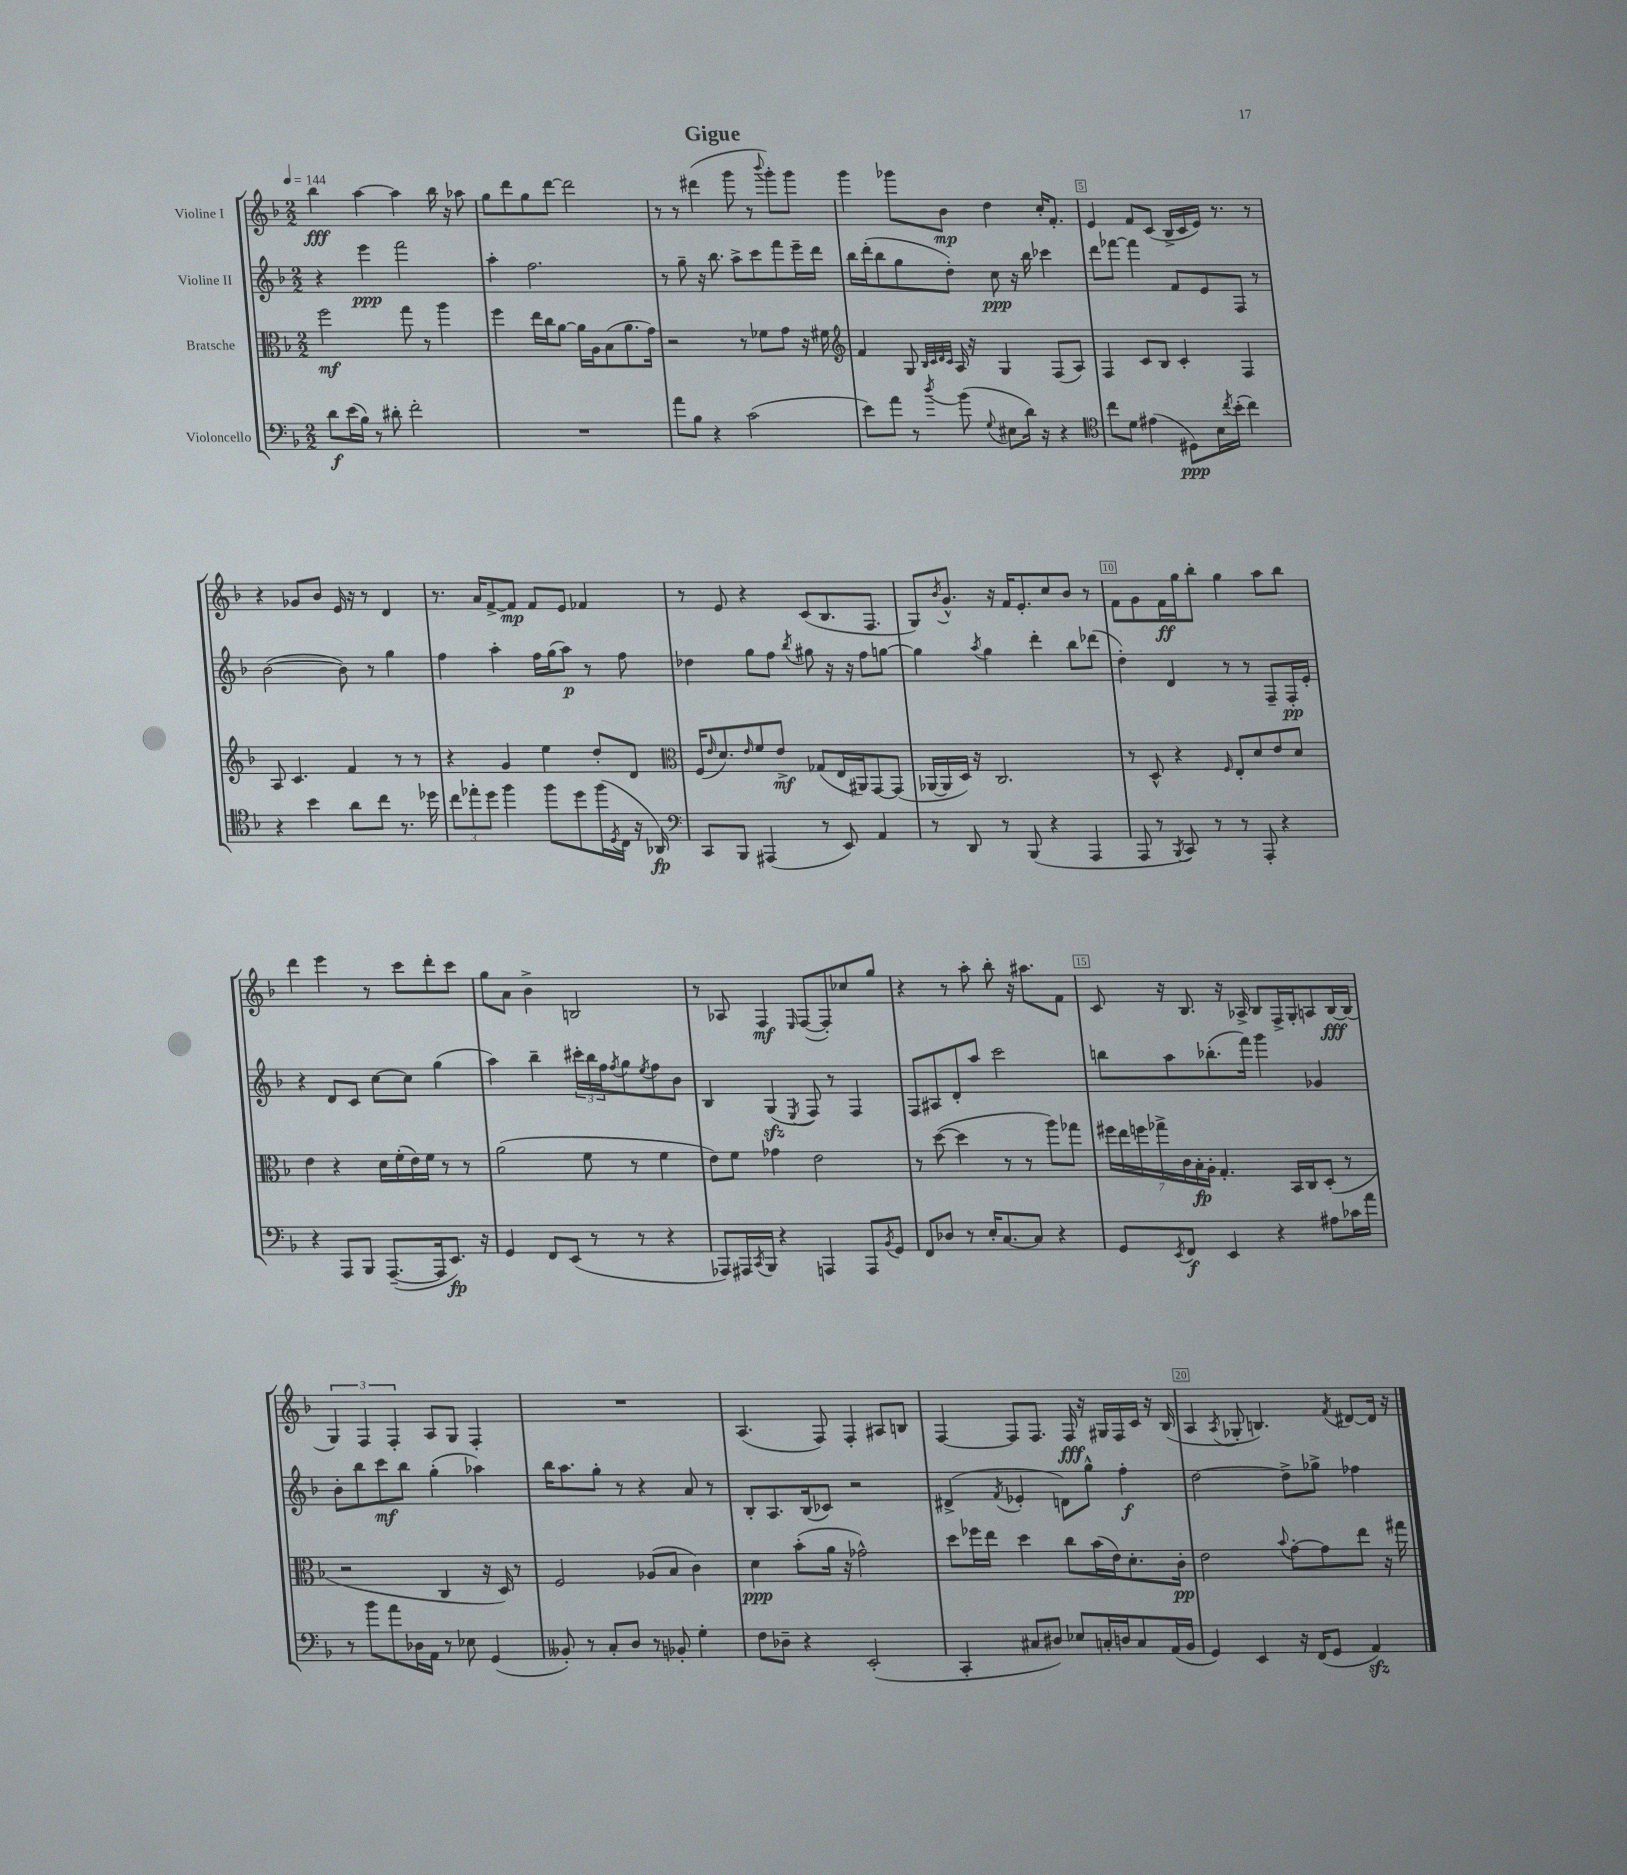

**kern	**dynam	**kern	**dynam	**kern	**dynam	**kern	**dynam
*part4	*part4	*part3	*part3	*part2	*part2	*part1	*part1
*staff4	*staff4	*staff3	*staff3	*staff2	*staff2	*staff1	*staff1
*I"Violoncello	*	*I"Bratsche	*	*I"Violine II	*	*I"Violine I	*
*clefF4	*	*clefC3	*	*clefG2	*	*clefG2	*
*k[b-]	*	*k[b-]	*	*k[b-]	*	*k[b-]	*
*M2/2	*	*M2/2	*	*M2/2	*	*M2/2	*
*MM144	*	*MM144	*	*MM144	*	*MM144	*
=1	=1	=1	=1	=1	=1	=1	=1
8d\L	f	2ff\	mf	4r	.	4bb-\	fff
(16e\L	.	.	.	.	.	.	.
16B-\JJ)	.	.	.	.	.	.	.
8r	.	.	.	4eee\	ppp	[4aa\	.
8d#X'\	.	.	.	.	.	.	.
2f'\	.	8gg\	.	2fff\	.	4aa\]	.
.	.	8r	.	.	.	.	.
.	.	4aa\	.	.	.	16bb-\	.
.	.	.	.	.	.	16r	.
.	.	.	.	.	.	8aa-X\	.
=2	=2	=2	=2	=2	=2	=2	=2
1r	.	4ff\	.	4aa'\	.	8gg\L	.
.	.	.	.	.	.	8ddd\	.
.	.	16ee\LL	.	2.ff\	.	8gg\	.
.	.	16cc\J	.	.	.	.	.
.	.	[8a\J	.	.	.	[8ddd\J	.
.	.	16a\LL]	.	.	.	2ddd\]	.
.	.	16A\J	.	.	.	.	.
.	.	(8B-\	.	.	.	.	.
.	.	8.a\	.	.	.	.	.
.	.	16g\Jk)	.	.	.	.	.
=3	=3	=3	=3	=3	=3	=3	=3
8a\L	.	2r	.	8r	.	8r	.
8B-\J	.	.	.	8gg~\	.	8r	.
4r	.	.	.	16r	.	(4ddd#X\	.
.	.	.	.	8.bb-\	.	.	.
(2c\	.	8r	.	8aa^\L	.	8ggg\	.
.	.	8f-X\L	.	8ccc\	.	8r	.
.	.	.	.	.	.	8qqbbb-/	.
.	.	8g\J	.	8fff\	.	8ggg'\L)	.
.	.	16r	.	16eee~\L	.	8ggg\J	.
.	.	16f#X\	.	16ddd\JJ	.	.	.
=4	=4	=4	=4	=4	=4	=4	=4
*	*	*clefG2	*	*	*	*	*
8e\L)	.	4f/	.	16bb-\LL	.	4ggg\	.
.	.	.	.	(16ddd'\J	.	.	.
8a\J	.	.	.	8bb-\	.	.	.
8r	.	8G/	.	8gg\	.	8ggg-X\L	.
.	.	32qqB-/LLL	.	.	.	.	.
.	.	32qqc/	.	.	.	.	.
.	.	32qqd/	.	.	.	.	.
8qdd/	.	32qqc/JJJ	.	.	.	.	.
(8b-\	.	16A/	.	8dd'\J)	.	8b-\J	mp
.	.	16r	.	.	.	.	.
8qqG/	.	.	.	.	.	.	.
8E#X\L	.	4G/	.	8cc\	ppp	4dd\	.
16d\Jk)	.	.	.	16r	.	.	.
16r	.	.	.	16bb-\	.	.	.
4r	.	(8F/L	.	4ccc-X\	.	16cc'/KL	.
.	.	.	.	.	.	8.f'/J	.
.	.	8A/J)	.	.	.	.	.
=5	=5	=5	=5	=5	=5	=5	=5
*clefC4	*	*	*	*	*	*	*
8cc\L	.	4F/	.	8ddd\L	.	4e/	.
8d\J	.	.	.	[8fff-X\J	.	.	.
(4e#X\	.	8c/L	.	4fff-\]	.	8f/L	.
.	.	8B-/J	.	.	.	(8c/J	.
8D#X\L)	ppp	4c'/	.	8f/L	.	16B-^/LL	.
.	.	.	.	.	.	16c/	.
16B-\L	.	.	.	8e/	.	16e/JJ)	.
8qcc/	.	.	.	.	.	.	.
(16b-'\JJ	.	.	.	.	.	8.r	.
4cc\)	.	4F/	.	8F/J	.	.	.
.	.	.	.	8r	.	8r	.
!!LO:LB:g=z
=6	=6	=6	=6	=6	=6	=6	=6
4r	.	8A/	.	([2b-\	.	4r	.
.	.	4.c/	.	.	.	.	.
4b-\	.	.	.	.	.	8g-X/L	.
.	.	.	.	.	.	8b-/J	.
8a\L	.	4f/	.	8b-\])	.	16e/	.
.	.	.	.	.	.	16r	.
8cc\J	.	.	.	8r	.	8r	.
8.r	.	8r	.	4gg\	.	4d/	.
.	.	8r	.	.	.	.	.
16dd-X\	.	.	.	.	.	.	.
=7	=7	=7	=7	=7	=7	=7	=7
12cc\L	.	4r	.	4ff\	.	8.r	.
12ee-X'\	.	.	.	.	.	.	.
12dd\J	.	.	.	.	.	.	.
.	.	.	.	.	.	16a/KL	.
4ff\	.	4g/	.	4aa'\	.	[8f^/	.
.	.	.	.	.	.	8f/J]	mp
8ff\L	.	4ee\	.	16ff\LL	.	8f/L	.
.	.	.	.	(16gg\J	.	.	.
8dd\	.	.	.	8aa\J)	p	8e/J	.
(16ff\L	.	8dd'/L	.	8r	.	4f-X/	.
8qD/	.	.	.	.	.	.	.
16C\JJ	.	.	.	.	.	.	.
16r	.	8d/J	.	8ff\	.	.	.
16AA-X/)	fp	.	.	.	.	.	.
=8	=8	=8	=8	=8	=8	=8	=8
*clefF4	*	*clefC3	*	*	*	*	*
8CC/L	.	(16F/KL	.	4dd-X\	.	8r	.
.	.	16qqe/	.	.	.	.	.
.	.	8.d/)	.	.	.	.	.
8BBB-/J	.	.	.	.	.	8e/	.
.	.	16qqe/	.	.	.	.	.
(4AAA#X/	.	8f/	.	8gg\L	.	4r	.
.	.	8e^/J	mf	8ff\J	.	.	.
.	.	.	.	8qbb-/	.	.	.
8r	.	(8G-X/L	.	8gg#X\	.	(8c/L	.
8EE/)	.	16E/L	.	16r	.	8.B-/	.
.	.	16AA#X/J)	.	16r	.	.	.
4AA/	.	[8GG/	.	8ff\L	.	.	.
.	.	.	.	.	.	8.F/J	.
.	.	(8GG/J]	.	[8ggn\J	.	.	.
=9	=9	=9	=9	=9	=9	=9	=9
8r	.	[16AA-X/LL	.	4gg\]	.	8G/L)	.
.	.	16AA-/]	.	.	.	.	.
.	.	.	.	.	.	8qb-/	.
8DD/	.	16D/JJ)	.	.	.	8.g^^/J	.
.	.	16r	.	.	.	.	.
.	.	.	.	8qaa/	.	.	.
8r	.	2.C/	.	4gg\	.	.	.
.	.	.	.	.	.	16r	.
(8BBB-/	.	.	.	.	.	16f/KL	.
.	.	.	.	.	.	8.e'/	.
4r	.	.	.	4ddd'\	.	.	.
.	.	.	.	.	.	8cc/	.
4AAA/	.	.	.	8bb-\L	.	8b-/J	.
.	.	.	.	(8ddd-X\J	.	8r	.
=10	=10	=10	=10	=10	=10	=10	=10
8AAA/	.	8r	.	4dd'\)	.	8f\L	.
8r	.	8D^^/	.	.	.	8g\	.
8qBBB-/	.	.	.	.	.	.	.
8CC/)	.	4r	.	4d/	.	16f\L	ff
.	.	.	.	.	.	16gg\J	.
8r	.	.	.	.	.	8bb-'\J	.
.	.	16qqF/	.	.	.	.	.
8r	.	8E'/L	.	8r	.	4gg\	.
8AAA'/	.	8d/	.	8r	.	.	.
4r	.	8e/	.	8F~/L	.	8aa\L	.
.	.	8d/J	.	16F'/L	pp	8bb-\J	.
.	.	.	.	16e'/JJ	.	.	.
!!LO:LB:g=z
=11	=11	=11	=11	=11	=11	=11	=11
4r	.	4e\	.	4r	.	4ddd\	.
8AAA/L	.	4r	.	8d/L	.	4eee\	.
8BBB-/J	.	.	.	8c/J	.	.	.
([8.AAA~/L	.	16d\LL	.	[8cc\L	.	8r	.
.	.	(16f'\	.	.	.	.	.
.	.	16e\)	.	8cc\J]	.	8ccc\L	.
16AAA/k]	.	16f\JJ	.	.	.	.	.
8.EE/J)	fp	8r	.	(4gg\	.	8ddd'\	.
.	.	8r	.	.	.	8ccc\J	.
16r	.	.	.	.	.	.	.
=12	=12	=12	=12	=12	=12	=12	=12
4GG/	.	(2a\	.	4aa\)	.	8gg\L	.
.	.	.	.	.	.	8a\J	.
8FF/L	.	.	.	4bb-~\	.	4b-^\	.
(8EE/J	.	.	.	.	.	.	.
8r	.	8f\	.	24ccc#X'\LL	.	2Bn/	.
.	.	.	.	24bb-\	.	.	.
.	.	.	.	24ff\J	.	.	.
.	.	.	.	8qff/	.	.	.
8r	.	8r	.	8gg\	.	.	.
.	.	.	.	8qee/	.	.	.
4r	.	4f\	.	8ff\	.	.	.
.	.	.	.	8b-\J	.	.	.
=13	=13	=13	=13	=13	=13	=13	=13
8AAA-X/L)	.	8e\L)	.	4B-/	.	8r	.
16AAA#X/L	.	8f\J	.	.	.	8A-X/	.
8qCC/	.	.	.	.	.	.	.
16BBB-/JJ	.	.	.	.	.	.	.
4r	.	4g-X\	.	(4Gzz/	.	4F/	mf
.	.	.	.	8qE/	.	16qqE/	.
4AAAn/	.	2e\	.	8F/)	.	([8F/L	.
.	.	.	.	8r	.	8F'/])	.
8AAA/L	.	.	.	4F/	.	8cc-X/	.
8qBB-/	.	.	.	.	.	.	.
8GG/J	.	.	.	.	.	8gg/J	.
=14	=14	=14	=14	=14	=14	=14	=14
8FF/L	.	8r	.	8F/L	.	4r	.
8D-X/J	.	([8dd\	.	8A#X/	.	.	.
8r	.	4dd\]	.	8d'/	.	8r	.
16E'/KL	.	.	.	8aa/J	.	8aa'\	.
[8.C/	.	.	.	.	.	.	.
.	.	8r	.	2ccc\	.	8bb-'\	.
8C/J]	.	8r	.	.	.	16r	.
.	.	.	.	.	.	8.aa#X\L	.
4r	.	8aa\L)	.	.	.	.	.
.	.	8gg-X\J	.	.	.	8f\J	.
=15	=15	=15	=15	=15	=15	=15	=15
8GG/L	.	28ff#X\LL	.	8bbn\L	.	8c/	.
.	.	28ee\	.	.	.	.	.
.	.	28ffn\	.	.	.	.	.
.	.	28gg-X^\	.	.	.	.	.
8qEE/	.	.	.	.	.	.	.
8FF/J	f	.	.	8aa\	.	16r	.
.	.	28c\	.	.	.	.	.
.	.	28B-'\	fp	.	.	.	.
.	.	.	.	.	.	8.B-/	.
.	.	28A'\JJ	.	.	.	.	.
4EE/	.	4.G'/	.	(8.bb-X'\	.	.	.
.	.	.	.	.	.	16r	.
.	.	.	.	16fff\Jk)	.	16A-X^/	.
4r	.	.	.	4ggg\	.	8B-/L	.
.	.	16BB-/LL	.	.	.	16F^/L	.
.	.	16C/J	.	.	.	16G'/J	.
8A#X\L	.	(8D'/J	.	4g-X/	.	8An/	.
16c-X\L	.	8r	.	.	.	[16B-/L	fff
16a\JJ	.	.	.	.	.	(16B-/JJ]	.
!!LO:LB:g=z
=16	=16	=16	=16	=16	=16	=16	=16
8r	.	2r	.	8b-'\L	.	6G/)	.
8b-\L	.	.	.	8bb-\	.	.	.
.	.	.	.	.	.	6F/	.
8a\	.	.	.	8ccc\	mf	.	.
.	.	.	.	.	.	6F'/	.
16D-X\L	.	.	.	8bb-\J	.	.	.
16AA\JJ	.	.	.	.	.	.	.
8r	.	4C/	.	(4gg'\	.	8A/L	.
8E-X\	.	.	.	.	.	8G/J	.
(4GG/	.	16r	.	4aa-X\)	.	4F'/	.
.	.	16D/)	.	.	.	.	.
.	.	8r	.	.	.	.	.
=17	=17	=17	=17	=17	=17	=17	=17
8BB--X'/)	.	2F/	.	16bb-\KL	.	1r	.
.	.	.	.	8.aa\	.	.	.
8r	.	.	.	.	.	.	.
8C'/L	.	.	.	8gg'\J	.	.	.
8D/J	.	.	.	8r	.	.	.
8r	.	(8A-X/L	.	4r	.	.	.
8BB-X'/	.	8B-/J	.	.	.	.	.
4G'\	.	4c\)	.	8a/	.	.	.
.	.	.	.	8r	.	.	.
=18	=18	=18	=18	=18	=18	=18	=18
8F\L	.	4d\	ppp	8B-'/L	.	(4.A/	.
8D-X~\J	.	.	.	8.A/	.	.	.
4r	.	(8b-'\L	.	.	.	.	.
.	.	.	.	(16B-/k	.	.	.
.	.	16a\Jk	.	8c-X/J)	.	8F/)	.
.	.	16r	.	.	.	.	.
(2EE'/	.	2g-X^^\)	.	2r	.	4F'/	.
.	.	.	.	.	.	8A#X/L	.
.	.	.	.	.	.	8Bn/J	.
=19	=19	=19	=19	=19	=19	=19	=19
4CC'/	.	8dd\L	.	(4d#X^/	.	[4F/	.
.	.	16ff-X\L	.	.	.	.	.
.	.	16ee\JJ	.	.	.	.	.
.	.	.	.	8qf/	.	.	.
8C#X/L	.	4dd\	.	4e-X'/	.	8F/L]	.
8D#X/J)	.	.	.	.	.	8.F/J	.
8E-X/L	.	8cc\L	.	8dn\L)	.	.	.
.	.	.	.	.	.	16F/	fff
16Cn'/L	.	(16b-\L	.	8gg^^\J	.	16r	.
16Dn/J	.	16e\J)	.	.	.	16G#X/LL	.
8C/	.	8.d'\	.	4ff'\	f	16F/	.
.	.	.	.	.	.	16c/JJ	.
(16AA/L	.	.	.	.	.	16r	.
16BB-/JJ	.	16c'\Jk	pp	.	.	(16B-/	.
=20	=20	=20	=20	=20	=20	=20	=20
4GG/)	.	2e\	.	[2dd\	.	4A/	.
.	.	.	.	.	.	8qA/	.
4EE/	.	.	.	.	.	8G-X'/	.
.	.	.	.	.	.	4.Bn/)	.
.	.	8qqb-/	.	.	.	.	.
16r	.	[8g'\L	.	8dd^\L]	.	.	.
(16FF/KL	.	.	.	.	.	.	.
8GG/J	.	8g\]	.	8gg-X^\J	.	.	.
.	.	.	.	.	.	8qf/	.
4AAzz/)	.	8ee\J	.	4ff-X\	.	[8d#X/L	.
.	.	16r	.	.	.	16d#/Jk]	.
.	.	16gg#X\	.	.	.	16r	.
==	==	==	==	==	==	==	==
*-	*-	*-	*-	*-	*-	*-	*-
